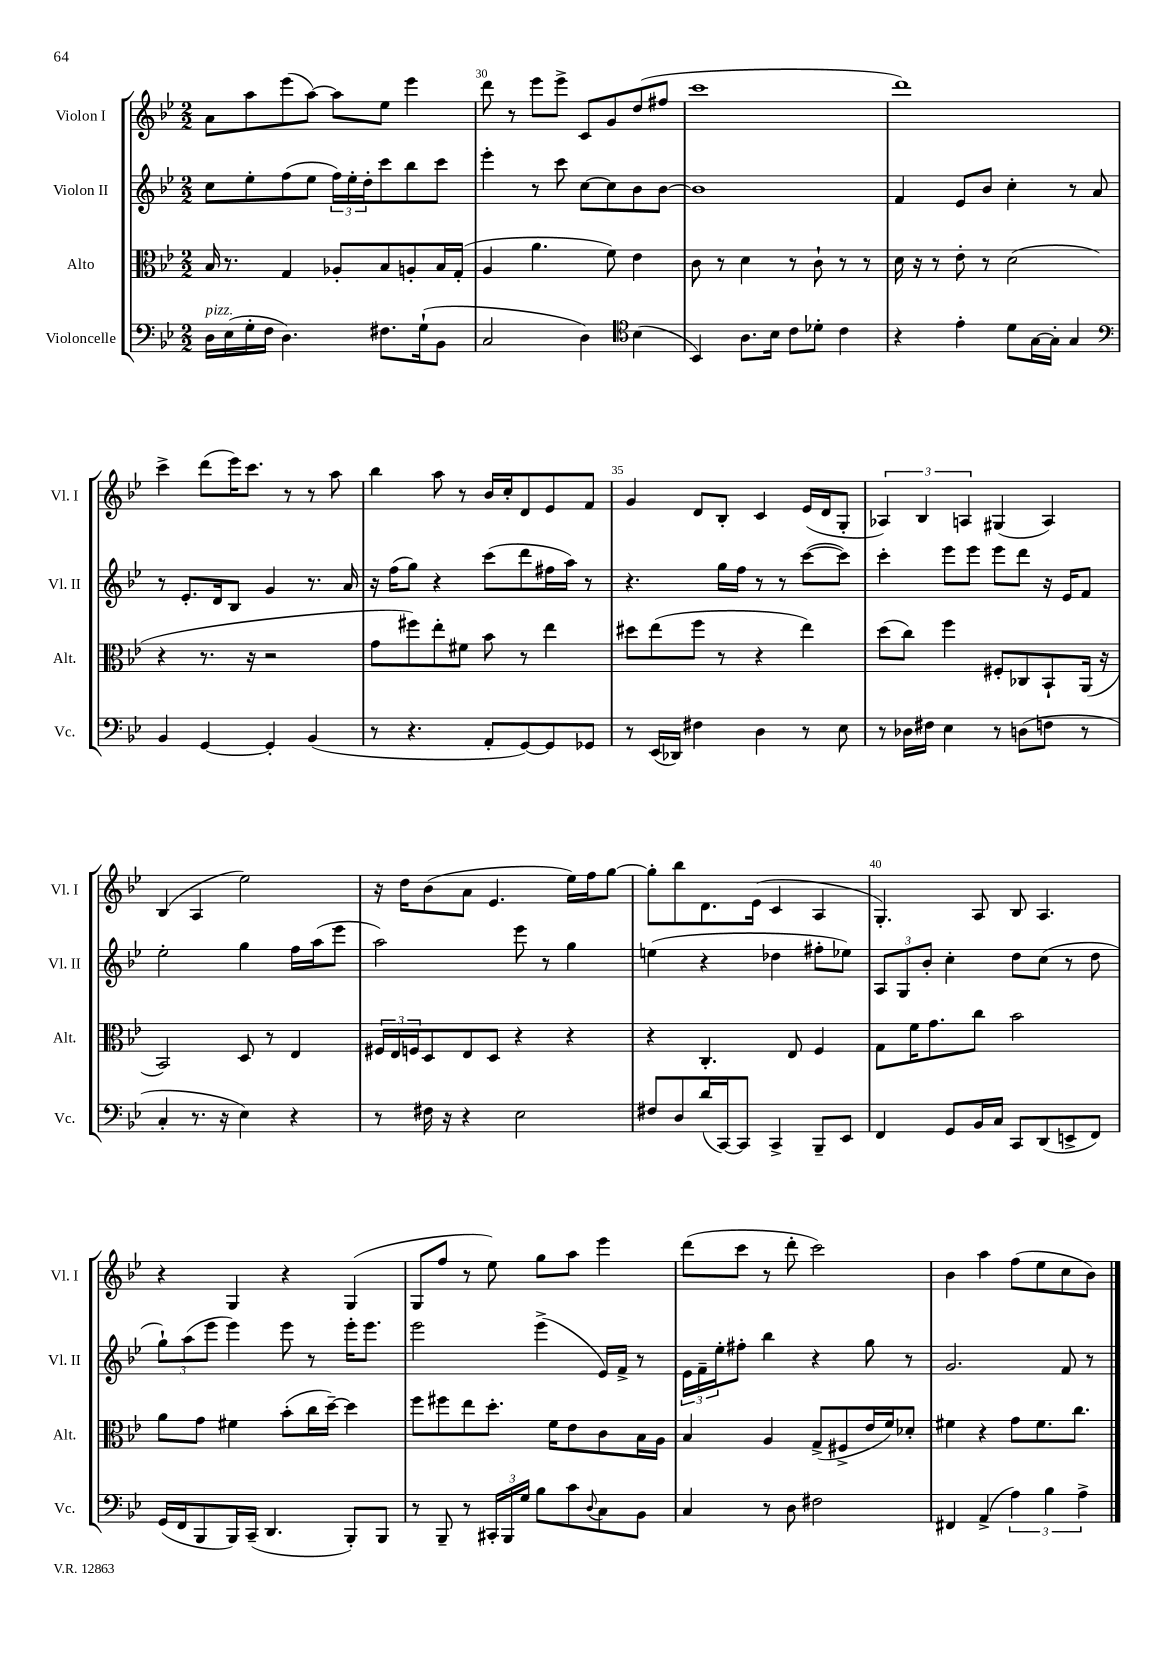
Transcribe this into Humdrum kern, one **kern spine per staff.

**kern	**kern	**kern	**kern
*staff4	*staff3	*staff2	*staff1
*clefF4	*clefC3	*clefG2	*clefG2
*k[b-e-]	*k[b-e-]	*k[b-e-]	*k[b-e-]
*M2/2	*M2/2	*M2/2	*M2/2
16D	16B-	8cc	8a
(16E-	8.r	.	.
16G'	.	8ee-'	8aa
16F	.	.	.
4.D)	4G	(8ff	(8eee-
.	.	8ee-	[8aa)
.	8A-'	24ff)	8aa]
.	.	24ee-'	.
.	.	24dd'	.
8.F#	8B-	8ccc	8ee-
.	8A'	8bb-	4eee-
(16G`	.	.	.
8BB-	16B-	8ccc	.
.	(16G'	.	.
=	=	=	=
2C	4A	4eee-'	8ddd
.	.	.	8r
.	4.a	8r	8eee-
.	.	8ccc	8eee-^
4D)	.	[8cc	8c
.	8f)	8cc]	8g
*clefC4	*	*	*
(4B-	4e-	8b-	(8dd
.	.	[8b-	8ff#
=	=	=	=
4BB-)	8c	1b-]	1ccc
.	8r	.	.
8.A	4d	.	.
16B-	.	.	.
8c	8r	.	.
8d-'	8c`	.	.
4c	8r	.	.
.	8r	.	.
=	=	=	=
4r	16d	4f	1ddd)
.	16r	.	.
.	8r	.	.
4e-'	8e-'	8e-	.
.	8r	8b-	.
8d	(2d	4cc'	.
[16G	.	.	.
16G']	.	.	.
4G	.	8r	.
.	.	8a	.
=	=	=	=
*clefF4	*	*	*
4BB-	4r	8r	4ccc^
.	.	8.e-'	.
[4GG	8.r	.	(8ddd
.	.	16d	.
.	.	8B-	16eee-)
.	16r	.	8.ccc
4GG']	2r	4g	.
.	.	.	8r
(4BB-	.	8.r	8r
.	.	.	8aa
.	.	16a	.
=	=	=	=
8r	8g	16r	4bb-
.	.	(16ff	.
4.r	8ff#)	8gg)	.
.	8ee-'	4r	8aa
.	8f#	.	8r
8AA'	8b-	(8ccc	16b-
.	.	.	16cc'
[8GG)	8r	8ddd	8d
8GG]	4ee-	16ff#	8e-
.	.	16aa)	.
8GG-	.	8r	8f
=	=	=	=
8r	8dd#	4.r	4g
(16EE-	(8ee-	.	.
16DD-)	.	.	.
4F#	8ff	.	8d
.	8r	16gg	8B-'
.	.	16ff	.
4D	4r	8r	4c
.	.	8r	.
8r	4ee-)	([8ccc	(16e-
.	.	.	16d
8E-	.	8ccc])	8G'
=	=	=	=
8r	(8dd	4ccc'	6A-)
16D-	8cc)	.	.
.	.	.	6B-
16F#	.	.	.
4E-	4ff	8eee-	.
.	.	.	6A
.	.	8eee-	.
8r	8F#'	8eee-	(4G#
(8D	8C-	8ddd	.
8F	8BB-`	16r	4A)
.	.	16e-	.
8r	(16AA	8f	.
.	16r	.	.
=	=	=	=
4C'	2BB-)	2ee-'	(4B-
8.r	.	.	4A
16r	.	.	.
4E-)	8D	4gg	2ee-)
.	8r	.	.
4r	4E-	16ff	.
.	.	(16aa	.
.	.	8eee-	.
=	=	=	=
8r	24F#	2aa)	16r
.	24E-	.	.
.	.	.	16dd
.	24F	.	.
16F#	8D	.	(8b-
16r	.	.	.
4r	8E-	.	8a
.	8D	.	4.e-
2E-	4r	8eee-	.
.	.	8r	.
.	4r	4gg	16ee-)
.	.	.	16ff
.	.	.	[8gg
=	=	=	=
8F#	4r	(4ee	8gg']
8D	.	.	8bb-
(16d	4.C'	4r	8.d
[16CC)	.	.	.
8CC]	.	.	.
.	.	.	(16e-
4CC^	.	4dd-	4c
.	8E-	.	.
8BBB-~	4F	8ff#'	4A
8EE-	.	8ee-)	.
=	=	=	=
4FF	8G	12A	4.G')
.	.	12G	.
.	16f	.	.
.	.	12b-'	.
.	8.g	.	.
8GG	.	4cc'	.
16BB-	8cc	.	8A
16C	.	.	.
8CC	2b-	8dd	8B-
(8DD	.	(8cc	4.A
8EE^	.	8r	.
8FF)	.	8dd	.
=	=	=	=
(16GG	8a	12gg`)	4r
16FF	.	.	.
.	.	(12aa	.
8BBB-	8g	.	.
.	.	12eee-	.
16BBB-)	4f#	4eee-)	4G
(16CC~	.	.	.
4.DD	.	.	.
.	(8b-'	8eee-	4r
.	16cc	8r	.
.	[16dd~)	.	.
8BBB-')	4dd]	16eee-'	(4G
.	.	8.eee-	.
8BBB-	.	.	.
=	=	=	=
8r	8ff	2eee-	8G
8BBB-~	8ff#	.	8ff
8r	8ee-	.	8r
24CC#'	8.dd'	.	8ee-)
24BBB-	.	.	.
24G	.	.	.
8B-	.	(4eee-^	8gg
.	16f	.	.
8c	8e-	.	8aa
8qqD	.	.	.
8C	8c	16e-)	4eee-
.	.	16f^	.
8BB-	16B-	8r	.
.	16A	.	.
=	=	=	=
4C	4B-	24e-	(8ddd
.	.	24f~	.
.	.	24ee-'	.
.	.	8ff#'	8ccc
8r	4A	4bb-	8r
8D	.	.	8ddd'
2F#	(8G^	4r	2ccc)
.	8F#^	.	.
.	16e-	8gg	.
.	16f)	.	.
.	8d-'	8r	.
=	=	=	=
4FF#	4f#	2.g	4b-
(4AA^	4r	.	4aa
6A)	8g	.	(8ff
.	8.f#	.	8ee-
6B-	.	.	.
.	.	8f	8cc
.	8.cc	.	.
6A^	.	.	.
.	.	8r	8b-)
==	==	==	==
*-	*-	*-	*-
